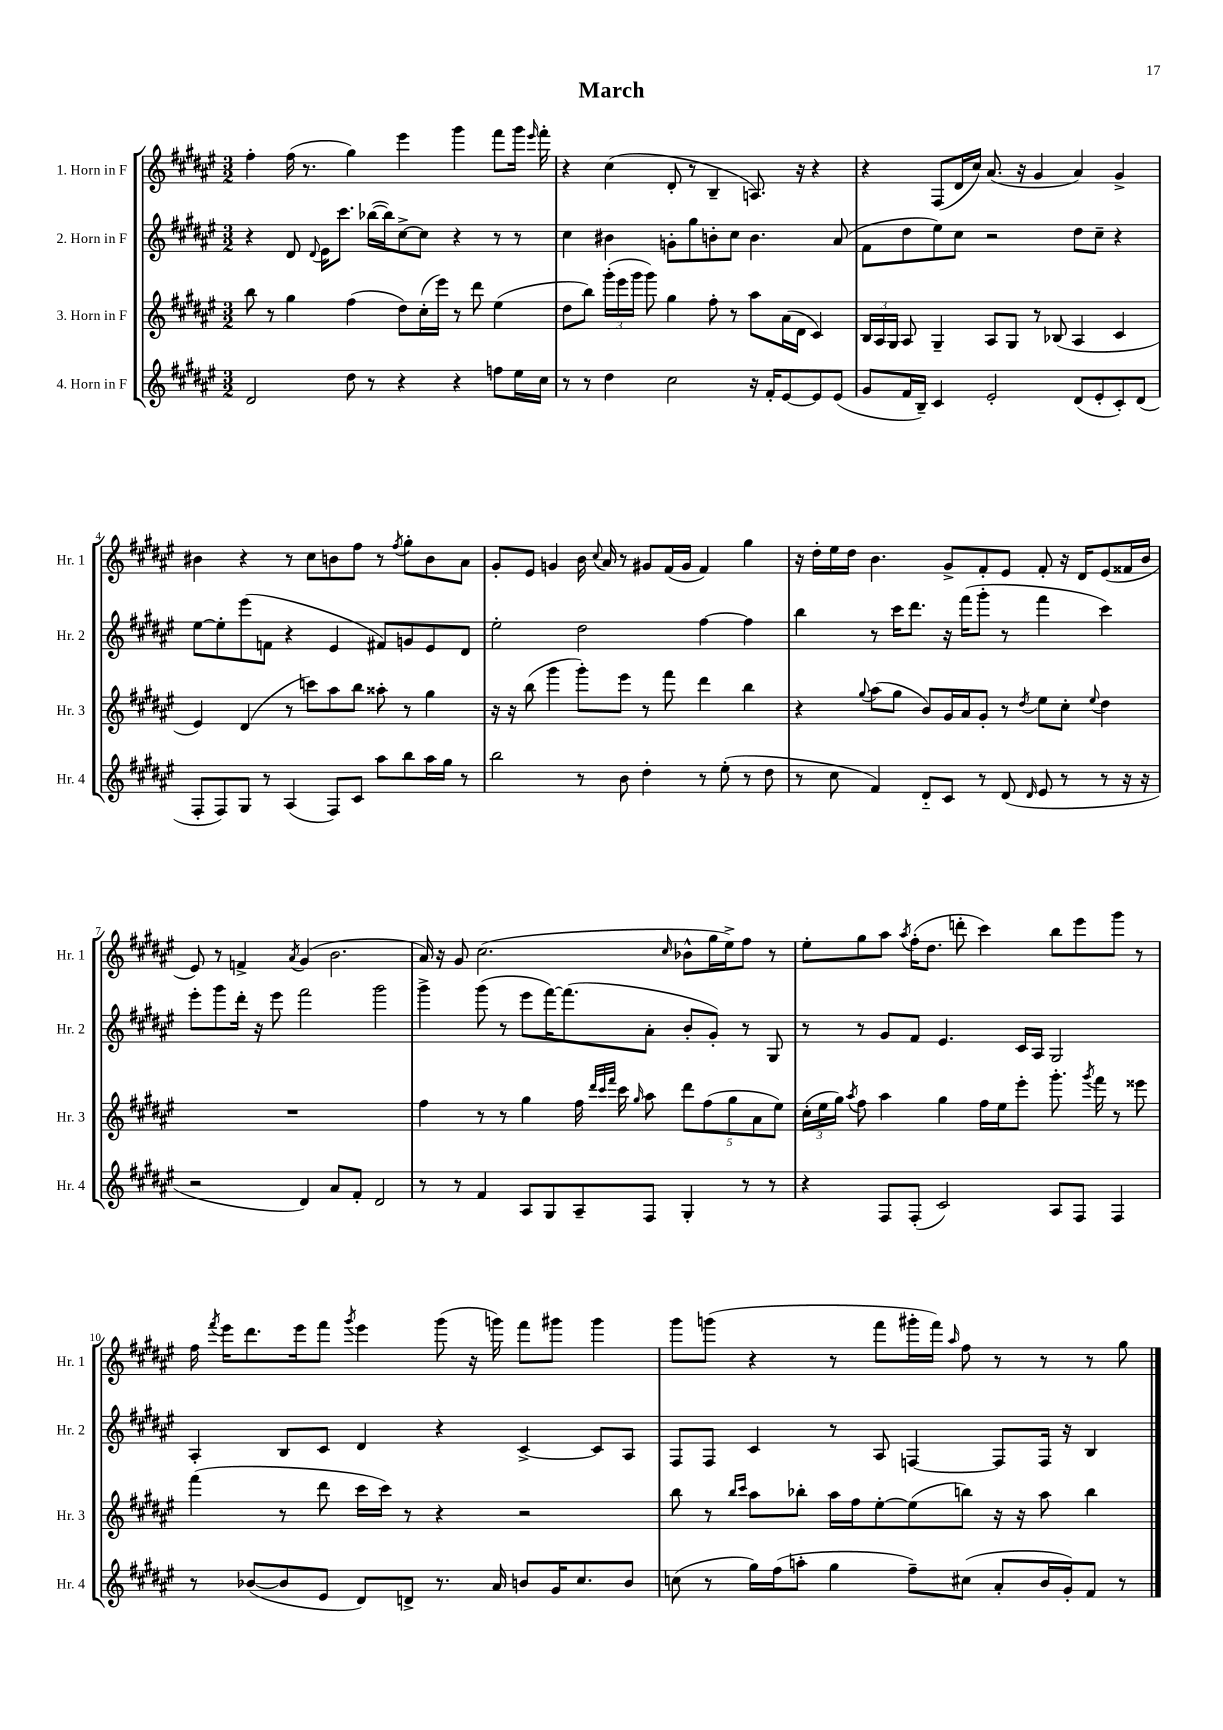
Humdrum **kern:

**kern	**kern	**kern	**kern
*staff4	*staff3	*staff2	*staff1
*clefG2	*clefG2	*clefG2	*clefG2
*k[f#c#g#d#a#e#]	*k[f#c#g#d#a#e#]	*k[f#c#g#d#a#e#]	*k[f#c#g#d#a#e#]
*M3/2	*M3/2	*M3/2	*M3/2
2d#/	8bb\	4r	4ff#'\
.	8r	.	.
.	4gg#\	8d#/	(16ff#\
.	.	.	8.r
.	.	8qqd#/	.
.	.	16e#\LK	.
.	.	8.ccc#\J	.
8dd#\	(4ff#\	.	4gg#\)
8r	.	([16bb-\LL	.
.	.	16bb-\]J)	.
4r	8dd#\L)	[8cc#^\	4eee#\
.	(16cc#'\L	8cc#\]J	.
.	16eee#\JJ)	.	.
4r	8r	4r	4ggg#\
.	8ddd#\	.	.
8ff\L	(4ee#\	8r	8fff#\L
16ee#\L	.	8r	16ggg#\Jk
.	.	.	16qqeee#/
16cc#\JJ	.	.	16fff#'\
=	=	=	=
8r	8dd#\L	4cc#\	4r
8r	8bb\J)	.	.
4dd#\	(24ggg#'\LL	4b#\	(4cc#\
.	24eee#\	.	.
.	24ggg#\JJ	.	.
.	8ggg#\)	.	.
2cc#\	4gg#\	8g'\L	8d#'/
.	.	8gg#\	8r
.	8ff#'\	8b'\	4B~/
.	8r	8cc#\J	.
16r	8aa#\L	4.b\	8.A/)
16f#'/LK	.	.	.
[8e#/	(16a#\L	.	.
.	16d#\JJ	.	16r
8e#/]	4c#/)	.	4r
(8e#/J	.	(8a#/	.
=	=	=	=
8g#/L	24B/LL	8f#\L	4r
.	24A#/	.	.
.	24G#/JJ	.	.
16f#/L	8A#/	8dd#\	.
16B~/JJ)	.	.	.
4c#/	4G#~/	8ee#\)	(8F#/L
.	.	8cc#\J	16d#/L
.	.	.	16cc#/JJ)
2e#'/	8A#/L	2r	(8.a#/
.	8G#/J	.	.
.	.	.	16r
.	8r	.	4g#/
.	(8B-/	.	.
(8d#/L	4A#/	8dd#\L	4a#/)
8e#'/	.	8cc#~\J	.
8c#'/)	4c#/	4r	4g#^/
(8d#/J	.	.	.
=	=	=	=
8F#'/L	4e#/)	[8ee#\L	4b#\
8F#/)	.	8ee#'\]	.
8G#/J	(4d#/	(8eee#\	4r
8r	.	8f\J	.
(4A#/	8r	4r	8r
.	8ccc\L)	.	8cc#\L
8F#/L)	8aa#\	4e#/	8b\
8c#/J	8bb\J	.	8ff#\J
8aa#\L	8aa##'\	8f#/L)	8r
.	.	.	8qff#/
8bb\	8r	8g/	8gg#'\L
16aa#\L	4gg#\	8e#/	8b\
16gg#\JJ	.	.	.
8r	.	8d#/J	8a#\J
=	=	=	=
2bb\	16r	2ee#'\	8g#'/L
.	16r	.	.
.	(8bb\	.	8e#/J
.	4ggg#\	.	4g/
8r	8ggg#'\L)	2dd#\	16b\
.	.	.	8qqcc#/
.	.	.	16a#/
8b\	8eee#\J	.	8r
4dd#'\	8r	.	8g#/L
.	8fff#\	.	(16f#/L
.	.	.	16g#/JJ
8r	4ddd#\	[4ff#\	4f#/)
(8ee#'\	.	.	.
8r	4bb\	4ff#\]	4gg#\
8dd#\	.	.	.
=	=	=	=
8r	4r	4bb\	16r
.	.	.	16dd#'\LL
8cc#\	.	.	16ee#\
.	.	.	16dd#\JJ
.	8qqgg#/	.	.
4f#/)	(8aa#\L	8r	4.b\
.	8gg#\J	16ccc#\LK	.
.	.	8.ddd#\J	.
8d#'~/L	8b/L)	.	.
8c#/J	16g#/L	16r	8g#^/L
.	16a#/J	(16fff#\LK	.
8r	8g#'/J	8ggg#'\J	8f#'/
(8d#/	8r	8r	8e#/J
16qqd#/	8qdd#/	.	.
8e#/	8ee#\L	4fff#\	8f#'/
8r	8cc#'\J	.	16r
.	.	.	16d#/LK
.	8qqee#/	.	.
8r	4dd#\	4ccc#\)	(8e#/
16r	.	.	16f##/L
16r	.	.	16b/JJ
=	=	=	=
2r	1.r	8eee#'\L	8e#/)
.	.	8ggg#\	8r
.	.	16ddd#'\Jk	4f^/
.	.	16r	.
.	.	8eee#\	.
.	.	.	8qa#/
4d#/)	.	2fff#\	(4g#/
8a#/L	.	.	2.b\
8f#'/J	.	.	.
2d#/	.	2ggg#\	.
=	=	=	=
8r	4ff#\	4ggg#^\	16a#/)
.	.	.	16r
8r	.	.	8g#/
4f#/	8r	(8ggg#\	(2.cc#\
.	8r	8r	.
8A#/L	4gg#\	8eee#\L	.
8G#/	.	[16fff#\K)	.
.	.	(8.fff#\]	.
8A#~/	16ff#\	.	.
.	32qqddd#/LLL	.	.
.	32qqccc#/	.	.
.	32qqfff#/JJJ	.	.
.	16ccc#\	.	.
.	16qqgg#/	.	.
8F#/J	8aa#\	8a#'\J	.
.	.	.	16qqcc#/
4G#'/	10ddd#\L	8b'/L	8b-^^\L
.	(10ff#\	.	.
.	.	8g#'/J)	16gg#\L
.	.	.	16ee#^\J)
.	10gg#\	.	.
8r	.	8r	8ff#\J
.	10a#\	.	.
8r	.	8G#/	8r
.	10ee#\J)	.	.
=	=	=	=
4r	(24cc#'\LL	8r	8ee#'\L
.	24ee#\	.	.
.	24gg#\JJ)	.	.
.	8qaa#/	.	.
.	8ff#\	8r	8gg#\
8F#/L	4aa#\	8g#/L	8aa#\J
.	.	.	8qaa#/
(8F#'/J	.	8f#/J	(16ff#'\LK
.	.	.	8.dd#\J
2c#/)	4gg#\	4.e#/	.
.	.	.	8ddd'\
.	16ff#\LL	.	4ccc#\)
.	16ee#\J	.	.
.	8eee#'\J	16c#/LL	.
.	.	16A#/JJ	.
8A#/L	8.ggg#'\	2G#/	8bb\L
8F#/J	.	.	8eee#\
.	8qggg#/	.	.
.	16fff#\	.	.
4F#/	8r	.	8ggg#\J
.	8eee##\	.	8r
=	=	=	=
8r	(4fff#\	4A#'/	16ff#\
.	.	.	8qfff#/
.	.	.	16eee#\LK
([8b-/L	.	.	8.ddd#\
8b-/]	8r	8B/L	.
.	.	.	16eee#\k
8e#/J	8ddd#\	8c#/J	8fff#\J
.	.	.	8qggg#/
8d#/L)	16ccc#\LL	4d#/	4eee#\
.	16ccc#\JJ)	.	.
8d^/J	8r	.	.
8.r	4r	4r	(8ggg#\
.	.	.	16r
16a#/	.	.	16ggg\)
8b/L	2r	[4c#^/	8fff#\L
16g#/K	.	.	8ggg#\J
8.cc#/	.	.	.
.	.	8c#/]L	4ggg#\
8b/J	.	8A#/J	.
=	=	=	=
(8cc\	8bb\	8F#/L	8ggg#\L
8r	8r	8F#/J	(8ggg\J
.	16qqbb/LL	.	.
.	16qqccc#/JJ	.	.
16gg#\LL)	8aa#\L	4c#/	4r
(16ff#\J	.	.	.
8aa'\J	8bb-'\J	.	.
4gg#\	16aa#\LL	8r	8r
.	16ff#\J	.	.
.	[8ee#'\	8A#/	8fff#\L
8ff#~\L)	(8ee#\]	[4F/	16ggg#'\L
.	.	.	16fff#\JJ)
.	.	.	16qqaa#/
(8cc#\J	8bb\J)	.	8ff#\
8a#'/L	16r	8F/]L	8r
.	16r	.	.
16b/L	8aa#\	16F/Jk	8r
16g#'/J)	.	16r	.
8f#/J	4bb\	4B/	8r
8r	.	.	8gg#\
==	==	==	==
*-	*-	*-	*-
